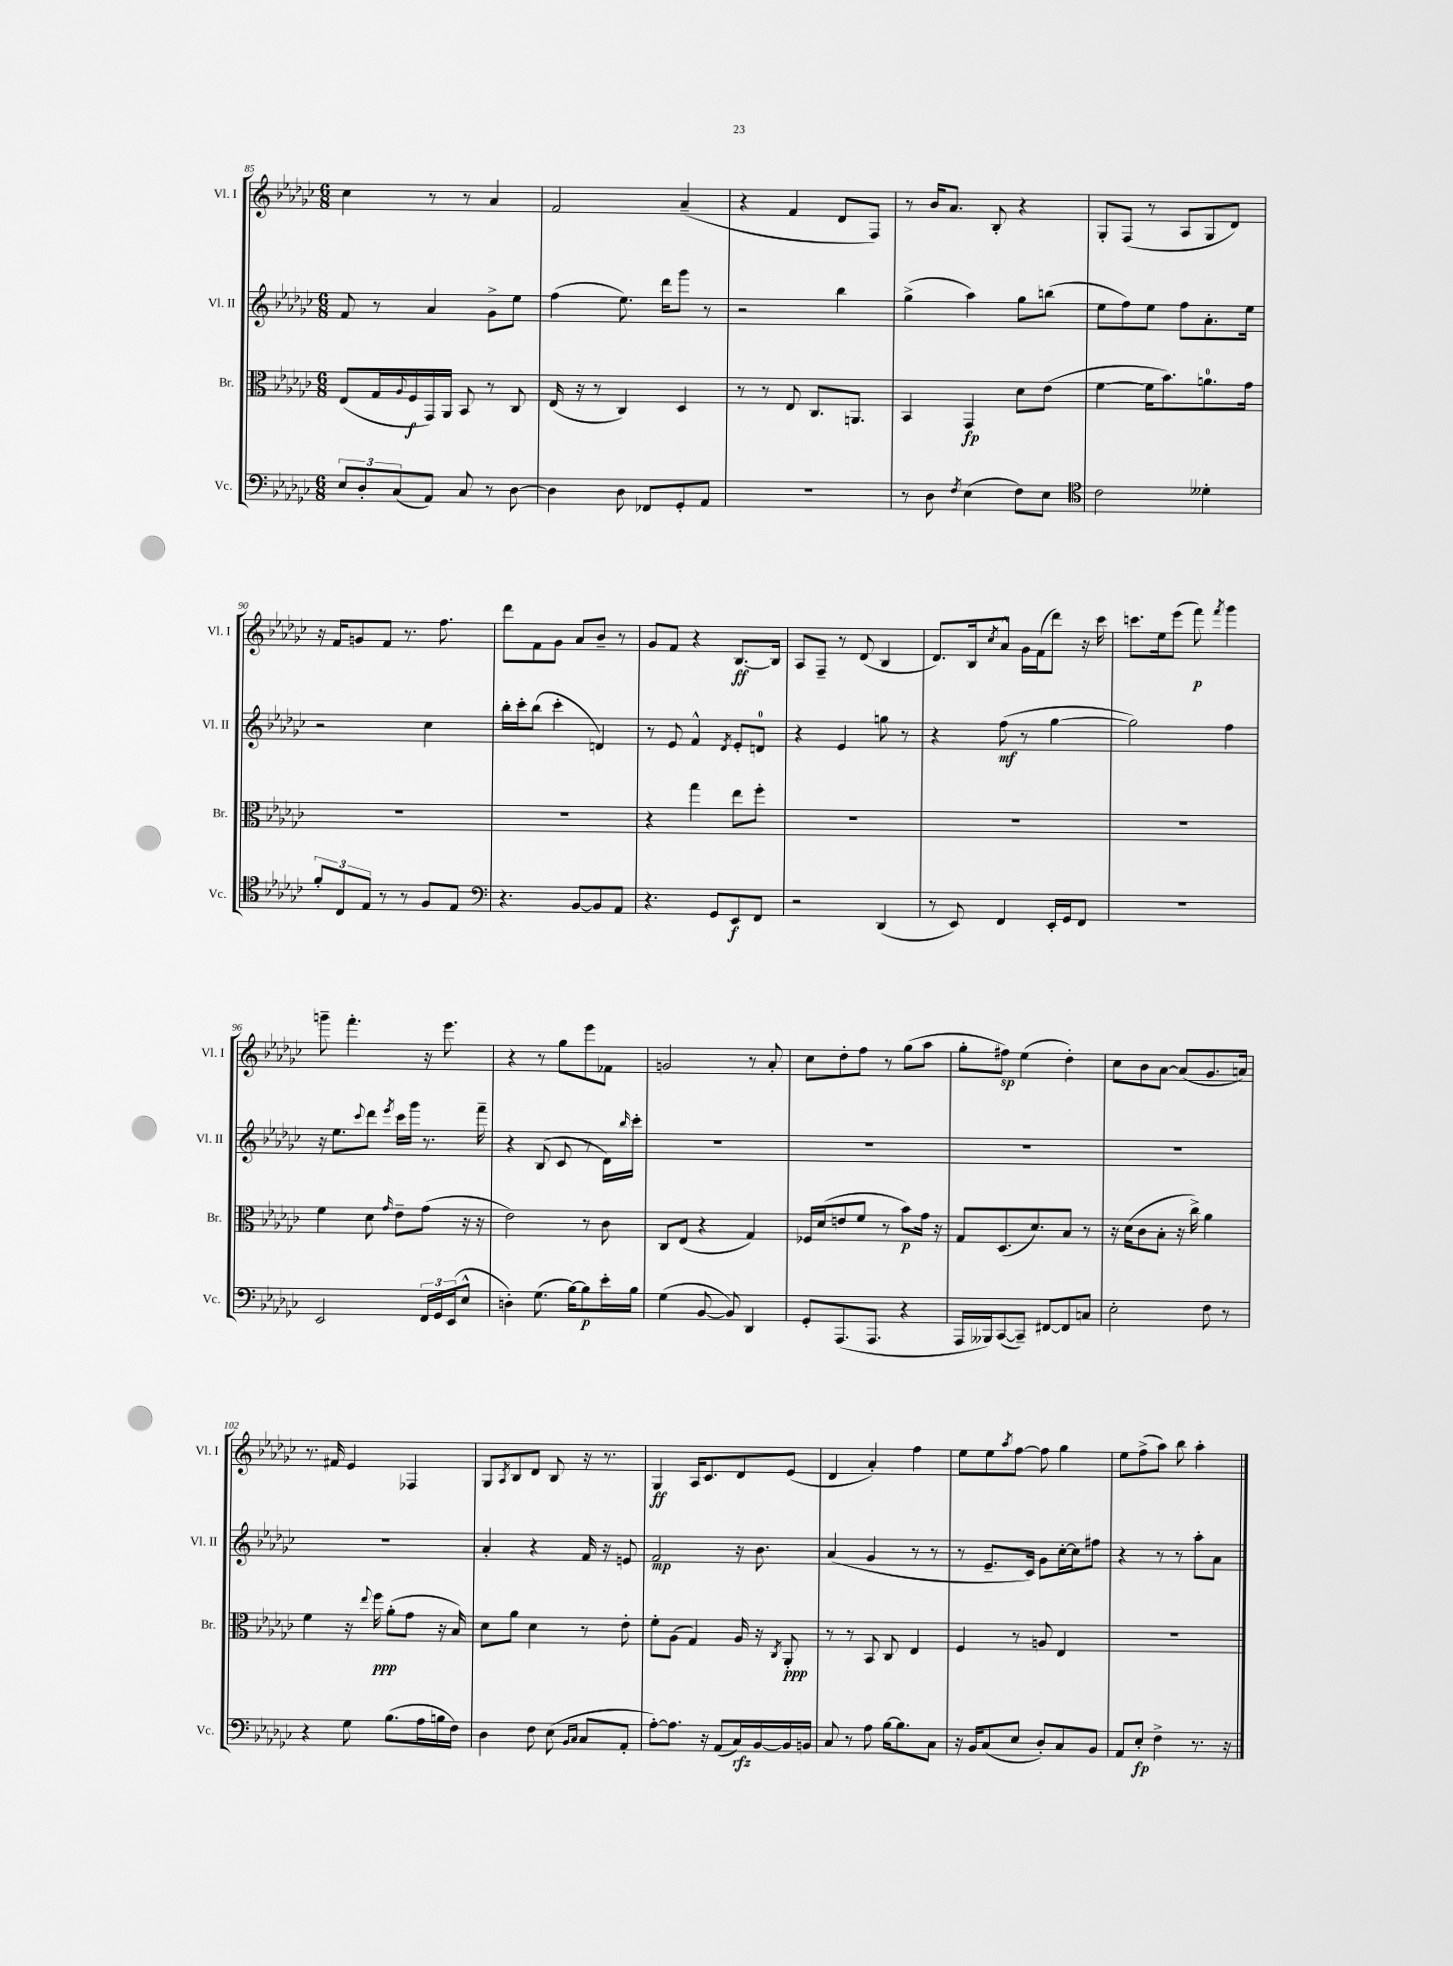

**kern	**dynam	**kern	**dynam	**kern	**dynam	**kern	**dynam
*part4	*part4	*part3	*part3	*part2	*part2	*part1	*part1
*staff4	*staff4	*staff3	*staff3	*staff2	*staff2	*staff1	*staff1
*I"Vc.	*	*I"Br.	*	*I"Vl. II	*	*I"Vl. I	*
*I'Vc.	*	*I'Br.	*	*I'Vl. II	*	*I'Vl. I	*
*clefF4	*	*clefC3	*	*clefG2	*	*clefG2	*
*k[b-e-a-d-g-c-]	*	*k[b-e-a-d-g-c-]	*	*k[b-e-a-d-g-c-]	*	*k[b-e-a-d-g-c-]	*
*M6/8	*	*M6/8	*	*M6/8	*	*M6/8	*
=85	=85	=85	=85	=85	=85	=85	=85
12E-/L	.	(8E-/L	.	8f/	.	4cc-\	.
12D-'/	.	.	.	.	.	.	.
.	.	16G-/L	.	8r	.	.	.
(12C-/	.	.	.	.	.	.	.
.	.	8qqA-/	.	.	.	.	.
.	.	16F/	f	.	.	.	.
8AA-/J)	.	16GG-/)	.	4a-/	.	8r	.
.	.	16AA-/JJ	.	.	.	.	.
8C-/	.	8BB-/	.	.	.	8r	.
8r	.	8r	.	8g-^\L	.	4a-/	.
[8D-\	.	8C-/	.	8ee-\J	.	.	.
=86	=86	=86	=86	=86	=86	=86	=86
4D-\]	.	(16E-/	.	(4ff\	.	2f/	.
.	.	16r	.	.	.	.	.
.	.	8r	.	.	.	.	.
8D-\	.	4C-/)	.	8.ee-\)	.	.	.
8FF-X/L	.	.	.	.	.	.	.
.	.	.	.	16ddd-\KL	.	.	.
8GG-'/	.	4D-/	.	8ggg-\J	.	(4a-~/	.
8AA-/J	.	.	.	8r	.	.	.
=87	=87	=87	=87	=87	=87	=87	=87
2.r	.	8r	.	2r	.	4r	.
.	.	8r	.	.	.	.	.
.	.	8E-/	.	.	.	4f/	.
.	.	8.C-/L	.	.	.	.	.
.	.	.	.	4bb-\	.	8d-/L	.
.	.	8.AAn/J	.	.	.	.	.
.	.	.	.	.	.	8F/J)	.
=88	=88	=88	=88	=88	=88	=88	=88
8r	.	4BB-/	.	(4gg-^\	.	8r	.
8D-\	.	.	.	.	.	16b-/KL	.
.	.	.	.	.	.	8.a-/J	.
8qF/	.	.	.	.	.	.	.
(4E-\	.	4GG-/	fp	4aa-\)	.	.	.
.	.	.	.	.	.	8B-'/	.
8F\L)	.	8d-\L	.	8gg-\L	.	4r	.
8E-\J	.	(8e-\J	.	(8bbn\J	.	.	.
=89	=89	=89	=89	=89	=89	=89	=89
*clefC4	*	*	*	*	*	*	*
2c-\	.	[4f\	.	8ee-\L	.	8G-'/L	.
.	.	.	.	8ff\)	.	(8F/J	.
.	.	16f\KL]	.	8ee-\J	.	8r	.
.	.	8.b-\)	.	.	.	.	.
.	.	.	.	8ff\L	.	8A-/L	.
4d--X'\	.	8.an\	.	8.a-'\	.	8G-/	.
.	.	.	.	.	.	8d-/J)	.
.	.	16g-\Jk	.	16ee-\Jk	.	.	.
!!LO:LB:g=z
=90	=90	=90	=90	=90	=90	=90	=90
12f'/L	.	2.r	.	2r	.	16r	.
.	.	.	.	.	.	16f/KL	.
12C-/	.	.	.	.	.	.	.
.	.	.	.	.	.	8gn/	.
12E-/J	.	.	.	.	.	.	.
8r	.	.	.	.	.	8f/J	.
8r	.	.	.	.	.	8.r	.
8F/L	.	.	.	4cc-\	.	.	.
.	.	.	.	.	.	8.ff\	.
8E-/J	.	.	.	.	.	.	.
=91	=91	=91	=91	=91	=91	=91	=91
*clefF4	*	*	*	*	*	*	*
4.r	.	2.r	.	16bb-'\LL	.	8ddd-\L	.
.	.	.	.	16ccc-'\J	.	.	.
.	.	.	.	(8bb-\J	.	8f\	.
.	.	.	.	4ccc-'\	.	8g-\J	.
[8BB-/L	.	.	.	.	.	8a-/L	.
8BB-/]	.	.	.	4dn/)	.	8b-~/J	.
8AA-/J	.	.	.	.	.	8r	.
=92	=92	=92	=92	=92	=92	=92	=92
4.r	.	4r	.	8r	.	8g-/L	.
.	.	.	.	8e-/	.	8f/J	.
.	.	4gg-\	.	4f^^/	.	4r	.
8GG-/L	.	.	.	.	.	.	.
.	.	.	.	8qd-/	.	.	.
8EE-/	f	8ee-\L	.	8e-'/L	.	[8.B-/L	ff
8FF/J	.	8ff'\J	.	8dn/J	.	.	.
.	.	.	.	.	.	16B-/Jk]	.
=93	=93	=93	=93	=93	=93	=93	=93
2r	.	2.r	.	4r	.	8A-/L	.
.	.	.	.	.	.	8F~/J	.
.	.	.	.	4e-/	.	8r	.
.	.	.	.	.	.	(8d-/	.
(4DD-/	.	.	.	8ggn\	.	4B-/	.
.	.	.	.	8r	.	.	.
=94	=94	=94	=94	=94	=94	=94	=94
8r	.	2.r	.	4r	.	8.d-/L)	.
8EE-/)	.	.	.	.	.	.	.
.	.	.	.	.	.	16B-/k	.
.	.	.	.	.	.	8qcc-/	.
4FF/	.	.	.	(8ff\	mf	8a-^^/J	.
.	.	.	.	8r	.	16g-\LL	.
.	.	.	.	.	.	(16f\J	.
16EE-'/LL	.	.	.	[4gg-\	.	8ddd-\J)	.
16GG-/J	.	.	.	.	.	.	.
8FF/J	.	.	.	.	.	16r	.
.	.	.	.	.	.	16ccc-\	.
=95	=95	=95	=95	=95	=95	=95	=95
2.r	.	2.r	.	2gg-\])	.	8.cccn\L	.
.	.	.	.	.	.	16ee-\k	.
.	.	.	.	.	.	(8eee-\J	.
.	.	.	.	.	.	8fff\)	p
.	.	.	.	.	.	8qfff/	.
.	.	.	.	4ff\	.	4ggg-\	.
!!LO:LB:g=z
=96	=96	=96	=96	=96	=96	=96	=96
2EE-/	.	4f\	.	16r	.	8gggn~\	.
.	.	.	.	8.ee-\L	.	.	.
.	.	.	.	.	.	4.fff'\	.
.	.	.	.	8qqccc-/	.	.	.
.	.	8d-\	.	8ddd-\J	.	.	.
.	.	16qqg-/	.	8qeee-/	.	.	.
.	.	8e-~\L	.	16ccc-\LL	.	.	.
.	.	.	.	16ggg-\JJ	.	.	.
24FF/LL	.	(8g-\J	.	8.r	.	16r	.
24GG-/	.	.	.	.	.	.	.
.	.	.	.	.	.	8.eee-\	.
(24EE-/J	.	.	.	.	.	.	.
8E-^^/J	.	16r	.	.	.	.	.
.	.	16r	.	16fff~\	.	.	.
=97	=97	=97	=97	=97	=97	=97	=97
4Dn'\)	.	2e-\)	.	4r	.	4r	.
(8.G-\	.	.	.	(8B-/	.	8r	.
.	.	.	.	8c-/	.	8gg-\L	.
[16B-\KL)	.	.	.	.	.	.	.
8B-\]	p	8r	.	8r	.	8eee-\	.
16e-'\L	.	8c-\	.	16d-\LL)	.	8f-X\J	.
.	.	.	.	16qqbb-/	.	.	.
16B-\JJ	.	.	.	16ccc-'\JJ	.	.	.
=98	=98	=98	=98	=98	=98	=98	=98
(4G-\	.	8C-/L	.	2.r	.	2gn/	.
.	.	(8E-/J	.	.	.	.	.
[8BB-/	.	4r	.	.	.	.	.
8BB-/])	.	.	.	.	.	.	.
4DD-/	.	4G-/)	.	.	.	8r	.
.	.	.	.	.	.	8a-'/	.
=99	=99	=99	=99	=99	=99	=99	=99
8GG-'/L	.	16F-X/LL	.	2.r	.	8cc-\L	.
.	.	(16d-/J	.	.	.	.	.
(8.AAA-/	.	8en/	.	.	.	8dd-'\	.
.	.	8f/J	.	.	.	8ff\J	.
8.AAA-/J	.	.	.	.	.	.	.
.	.	8r	.	.	.	8r	.
4r	.	8b-\L)	p	.	.	(8gg-\L	.
.	.	16g-\Jk	.	.	.	8aa-\J	.
.	.	16r	.	.	.	.	.
=100	=100	=100	=100	=100	=100	=100	=100
16AAA-/LL	.	8G-/L	.	2.r	.	8gg-'\L	.
16BBB--X/J)	.	.	.	.	.	.	.
([8CC-/	.	(8.D-/	.	.	.	8ff#X\J)	sp
8CC-~/J])	.	.	.	.	.	(4ee-\	.
.	.	8.d-/)	.	.	.	.	.
[8FF#X/L	.	.	.	.	.	.	.
8FF#/]	.	8B-/J	.	.	.	4dd-'\)	.
8Cn/J	.	8r	.	.	.	.	.
=101	=101	=101	=101	=101	=101	=101	=101
2E-'\	.	16r	.	2.r	.	8cc-\L	.
.	.	(16d-\KL	.	.	.	.	.
.	.	8c-\	.	.	.	8b-\	.
.	.	8B-'\J	.	.	.	[8a-\J	.
.	.	16r	.	.	.	(8a-/L]	.
.	.	16cc-^\)	.	.	.	.	.
8F\	.	4a-\	.	.	.	8.g-/	.
8r	.	.	.	.	.	.	.
.	.	.	.	.	.	16an/Jk)	.
!!LO:LB:g=z
=102	=102	=102	=102	=102	=102	=102	=102
4r	.	4f\	.	2.r	.	8.r	.
.	.	.	.	.	.	16f#X/	.
8G-\	.	16r	.	.	.	4e-/	.
.	.	8qqee-/	.	.	.	.	.
.	.	16ff\	ppp	.	.	.	.
(8.B-\L	.	(8a-'\L	.	.	.	.	.
.	.	8g-\J	.	.	.	4F-X/	.
16A-\L	.	.	.	.	.	.	.
16Bn\	.	16r	.	.	.	.	.
16F\JJ)	.	16B-/)	.	.	.	.	.
=103	=103	=103	=103	=103	=103	=103	=103
4D-\	.	8d-\L	.	4a-'/	.	8G-/L	.
.	.	.	.	.	.	8qA-/	.
.	.	8a-\J	.	.	.	8B-/	.
8F\	.	4d-\	.	4r	.	8d-/J	.
(8E-\	.	.	.	.	.	8B-/	.
16qqBB-/LL	.	.	.	.	.	.	.
16qqC-/JJ	.	.	.	.	.	.	.
8C-/L	.	8r	.	16f/	.	16r	.
.	.	.	.	16r	.	8.r	.
8AA-'/J	.	8e-'\	.	8en/	.	.	.
=104	=104	=104	=104	=104	=104	=104	=104
[8A-'\L)	.	8f'\L	.	2f/	mp	4G-/	ff
8.A-\J]	.	(8A-\J	.	.	.	.	.
.	.	4G-/)	.	.	.	16A-/KL	.
16r	.	.	.	.	.	8.c-/	.
(8AA-/L	.	.	.	.	.	.	.
16C-/L)	rfz	16A-/	.	16r	.	8d-/	.
[16BB-/	.	16r	.	8.b-\	.	.	.
.	.	8qC-/	.	.	.	.	.
16BB-/]	.	8AA-'/	ppp	.	.	(8e-/J	.
16BBn/JJ	.	.	.	.	.	.	.
=105	=105	=105	=105	=105	=105	=105	=105
8C-/	.	8r	.	(4a-/	.	4d-/	.
8r	.	8r	.	.	.	.	.
8A-\	.	8BB-/	.	4g-/	.	4a-'/)	.
[16B-\KL	.	8C-/	.	.	.	.	.
8.B-\]	.	.	.	.	.	.	.
.	.	4E-/	.	8r	.	4ff\	.
8C-\J	.	.	.	8r	.	.	.
=106	=106	=106	=106	=106	=106	=106	=106
16r	.	4F/	.	8r	.	8ee-\L	.
16BB-/KL	.	.	.	.	.	.	.
(8C-/	.	.	.	8.e-~/L	.	8ee-\	.
.	.	.	.	.	.	8qaa-/	.
8E-/J	.	8r	.	.	.	[8ff\J	.
.	.	.	.	16c-/Jk)	.	.	.
8D-'/L)	.	8An/	.	8g-\L	.	8ff\]	.
8C-/	.	4E-/	.	[16cc-'\L	.	4gg-\	.
.	.	.	.	16cc-\J]	.	.	.
8BB-/J	.	.	.	8ff#X\J	.	.	.
=107	=107	=107	=107	=107	=107	=107	=107
8AA-/L	.	2.r	.	4r	.	8ee-\L	.
8E-'/J	fp	.	.	.	.	(8ff^\	.
4F^\	.	.	.	8r	.	8aa-\J)	.
.	.	.	.	8r	.	8bb-\	.
8.r	.	.	.	8aa-'\L	.	4aa-'\	.
.	.	.	.	8a-\J	.	.	.
16r	.	.	.	.	.	.	.
==	==	==	==	==	==	==	==
*-	*-	*-	*-	*-	*-	*-	*-
